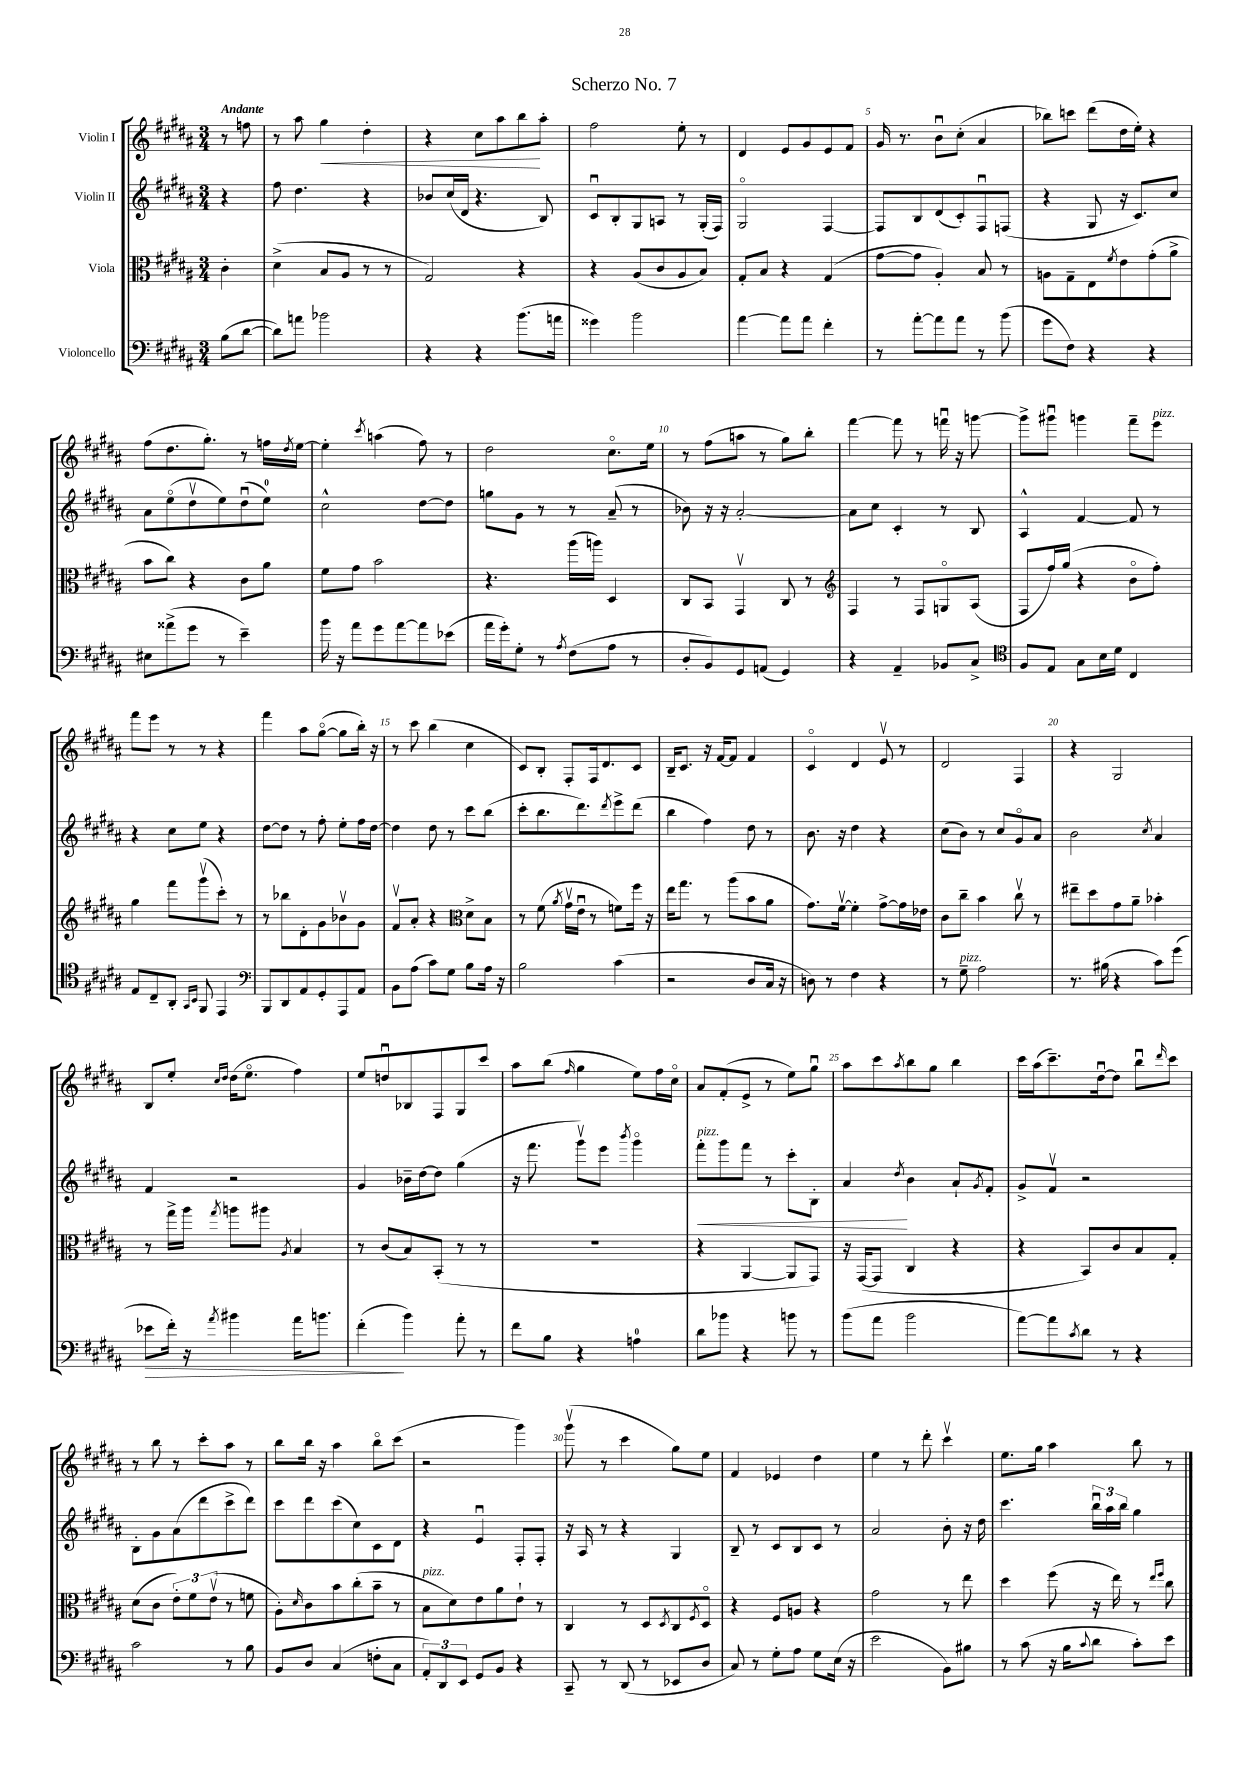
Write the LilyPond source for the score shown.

\header { title = "Scherzo No. 7" }
<<
\new StaffGroup <<
\new Staff = "s0" \with { instrumentName = "Violin I" } {
    \clef treble \key b \major \numericTimeSignature \time 3/4 \partial 4 \tempo "Andante"
    r8 f''8 |
    r8 ais''8 gis''4\< dis''4-. |
    r4 cis''8 ais''8 b''8\! ais''8-. |
    fis''2 e''8-. r8 |
    dis'4 e'8 gis'8 e'8 fis'8 |
    gis'16 r8. b'8\downbow cis''8-.( ais'4 |
    bes''8) c'''8 dis'''8( dis''16 e''16-.) r4 |
    fis''8( dis''8. gis''8.-.) r8 f''16 \acciaccatura { dis''8 } e''16~ |
    e''4-. \acciaccatura { cis'''8 } a''4( fis''8) r8 |
    dis''2 cis''8.\flageolet e''16 |
    r8 fis''8( a''8 r8 gis''8) b''8-. |
    fis'''4~ fis'''8 r8 f'''16\downbow r16 g'''8~ |
    g'''8-> gis'''8\downbow g'''4 fis'''8-- e'''8^\markup { \italic "pizz." } |
    fis'''8 e'''8 r8 r8 r4 |
    fis'''4 ais''8 gis''8~\flageolet( gis''8 b''16-.) r16 |
    r8 cis'''8 b''4( cis''4 |
    cis'8) b8-. fis8-. fis16 dis'8. cis'8 |
    b16-- cis'8. r16 fis'16~ fis'8 fis'4 |
    cis'4\flageolet dis'4 e'8\upbow r8 |
    dis'2 fis4 |
    r4 gis2 |
    b8 e''8-. \grace { cis''16 dis''16 } dis''16( e''8.\flageolet fis''4) |
    e''8 d''8\downbow bes8 fis8 gis8 cis'''8 |
    ais''8 b''8( \grace { fis''16 } gis''4 e''8) fis''16 cis''16\flageolet |
    ais'8 fis'8-.( e'8-> r8 e''8) gis''8\downbow |
    ais''8 cis'''8 \acciaccatura { ais''8 } b''8 gis''8 b''4 |
    cis'''16 ais''16( cis'''8.--) dis''16~\downbow dis''8 b''8\downbow \grace { dis'''16 } cis'''8 |
    r8 b''8 r8 cis'''8-. ais''8 r8 |
    b''8 b''16 r16 ais''4 b''8\flageolet cis'''8( |
    r2 gis'''4) |
    gis'''8\upbow( r8 cis'''4 gis''8) e''8 |
    fis'4 ees'4 dis''4 |
    e''4 r8 dis'''8-. cis'''4\upbow |
    e''8. gis''16 ais''4 b''8 r8 \bar "|." |
}
\new Staff = "s1" \with { instrumentName = "Violin II" } {
    \clef treble \key b \major \numericTimeSignature \time 3/4 \partial 4
    r4 |
    fis''8 dis''4. r4 |
    bes'8 cis''16( dis'16 r4. b8) |
    cis'8\downbow b8-. gis8 a8 r8 gis16-.( fis16) |
    gis2\flageolet fis4~ |
    fis8 b8 dis'8( cis'8-.) fis8\downbow f8( |
    r4 gis8 r16 cis'8.) cis''8 |
    ais'8 e''8\flageolet( dis''8\upbow e''8) dis''8\downbow( e''8-0) |
    cis''2-^ dis''8~ dis''8 |
    g''8 gis'8 r8 r8 ais'8--( r8 |
    bes'8) r16 r16 ais'2~-. |
    ais'8 cis''8 cis'4-. r8 b8 |
    ais4-^ fis'4~ fis'8 r8 |
    r4 cis''8 e''8 r4 |
    dis''8~ dis''8 r8 fis''8-. e''8-. fis''16 dis''16~ |
    dis''4 dis''8 r8 cis'''8 b''8( |
    cis'''8-. b''8. dis'''8.) \acciaccatura { dis'''8 } e'''8-> dis'''8( |
    b''4 fis''4) dis''8 r8 |
    b'8. r16 dis''4 r4 |
    cis''8( b'8) r8 cis''8 gis'8\flageolet ais'8 |
    b'2 \acciaccatura { cis''8 } ais'4 |
    fis'4 r2 |
    gis'4 bes'16-- dis''16~ dis''8 gis''4( |
    r16 fis'''8. gis'''8\upbow) e'''8 \acciaccatura { b'''8 } gis'''4\flageolet |
    fis'''8-.\<^\markup { \italic "pizz." } gis'''8 fis'''8 r8 cis'''8-. b8-. |
    ais'4\! \acciaccatura { dis''8 } b'4 ais'8-! \acciaccatura { gis'8 } fis'8-. |
    gis'8-> fis'8\upbow r2 |
    b8-. gis'8 ais'8( dis'''8 cis'''8-> dis'''8) |
    cis'''8 dis'''8 cis'''8( cis''8) cis'8 dis'8 |
    r4 e'4\downbow fis8-. fis8-. |
    r16 ais16 r8 r4 gis4 |
    b8-- r8 cis'8 b8 cis'8 r8 |
    ais'2 b'8-. r16 dis''16 |
    cis'''4. \tuplet 3/2 { b''16\downbow ais''16 b''16 } gis''4 \bar "|." |
}
\new Staff = "s2" \with { instrumentName = "Viola" } {
    \clef alto \key b \major \numericTimeSignature \time 3/4 \partial 4
    cis'4-. |
    dis'4->( b8 ais8 r8 r8 |
    gis2) r4 |
    r4 ais8( cis'8 ais8 b8) |
    gis8-. b8 r4 gis4( |
    gis'8~ gis'8 ais4-.) b8 r8 |
    a8 gis8-- e8 \acciaccatura { fis'8 } e'8 gis'8-.( ais'8-> |
    b'8 cis''8) r4 cis'8 ais'8 |
    fis'8 gis'8 b'2 |
    r4. ais''16( a''16) dis4 |
    cis8 b,8 gis,4\upbow cis8 r8 |
    \clef treble fis4 r8 fis8 g8\flageolet ais8( |
    fis8 fis''16) gis''16( r4 b'8\flageolet fis''8-.) |
    gis''4 fis'''8 gis'''8\upbow( cis'''8-.) r8 |
    r8 bes''8 dis'8-. gis'8 bes'8\upbow gis'8 |
    fis'8\upbow ais'8-. r4 \clef alto dis'8-> b8 |
    r8 fis'8( \acciaccatura { ais'8 } gis'16\upbow e'16\downbow r8 f'8) fis''16 r16 |
    e''16 gis''8. r8 ais''8( b'8 ais'8 |
    gis'8.) fis'16~\upbow fis'4-. gis'8~-> gis'16 ees'16 |
    cis'8 cis''8-- b'4 cis''8\upbow r8 |
    eis''8-- dis''8 gis'8 ais'8-- bes'4-. |
    r8 gis''16-> ais''16 \acciaccatura { gis''8 } a''8 ais''8 \acciaccatura { ais8 } b4 |
    r8 cis'8( b8) b,8-.( r8 r8 |
    R2. |
    r4 ais,4~ ais,8 gis,8) |
    r16 gis,16~( gis,8 cis4 r4 |
    r4 b,8) cis'8 b8 gis8-. |
    dis'8( cis'8 \tuplet 3/2 { e'8-.) fis'8 e'8\upbow( } r8 f'8 |
    ais8-.) \grace { dis'16 } cis'8 b'8 cis''8-.( b'8-- r8 |
    b8^\markup { \italic "pizz." } dis'8) e'8 ais'8 e'8-! r8 |
    cis4 r8 dis8 \acciaccatura { dis8 } cis8 \acciaccatura { fis8 } dis8\flageolet |
    r4 fis8 a8 r4 |
    gis'2 r8 e''8 |
    dis''4 fis''8( r16 e''16) r8 \grace { e''16 fis''16 } cis''8 \bar "|." |
}
\new Staff = "s3" \with { instrumentName = "Violoncello" } {
    \clef bass \key b \major \numericTimeSignature \time 3/4 \partial 4
    b8( dis'8~ |
    dis'8) a'8 bes'2 |
    r4 r4 b'8.( a'16 |
    gisis'4) b'2 |
    ais'4~ ais'8 ais'8 fis'4-. |
    r8 ais'8~-. ais'8 ais'8 r8 b'8( |
    gis'8 fis8) r4 r4 |
    eis8 aisis'8->( gis'8 r8 e'4--) |
    b'16 r16 ais'8 gis'8 ais'8~ ais'8 ees'8( |
    ais'16 gis'16-.) gis8-. r8 \acciaccatura { ais8 } fis8( ais8 r8 |
    dis8-. b,8) gis,8 a,8( gis,4) |
    r4 ais,4-- bes,8 cis8-> |
    \clef tenor fis8 e8 gis8 b16 dis'16 cis4 |
    e8 cis8-- ais,8-. \grace { gis,16 b,16 } fis,8 e,4 |
    \clef bass b,,8 dis,8 ais,8 gis,8-. ais,,8 ais,8 |
    b,8 ais8( cis'8) gis8 b8 ais16 r16 |
    b2 cis'4( |
    r2 dis8 cis16 r16 |
    d8) r8 fis4 r4 |
    r8 gis8--^\markup { \italic "pizz." } ais2 |
    r8. bis16( r4 cis'8) gis'8( |
    ees'8\> fis'16-.) r16 \acciaccatura { ais'8 } bis'4 ais'16 b'8. |
    fis'4-.\!( b'4) ais'8-. r8 |
    fis'8 b8 r4 a4-0 |
    dis'8 bes'8 r4 b'8 r8 |
    b'8( ais'8 b'2 |
    ais'8~) ais'8 \acciaccatura { cis'8 } dis'8 r8 r4 |
    cis'2 r8 b8 |
    b,8 dis8 cis4( f8-. cis8 |
    \tuplet 3/2 { ais,8-.) dis,8 e,8 } gis,8 b,8 r4 |
    cis,8-- r8 dis,8( r8 ees,8 dis8 |
    cis8) r8 gis8-. ais8 gis8 e16( r16 |
    e'2 b,8) bis8 |
    r8 cis'8( r16 b16 \appoggiatura { cis'8 } dis'8 cis'8-.) e'8 \bar "|." |
}
>>
>>
\layout { \context { \Score \override BarNumber.break-visibility = ##(#f #t #t) barNumberVisibility = #(every-nth-bar-number-visible 5) } }
